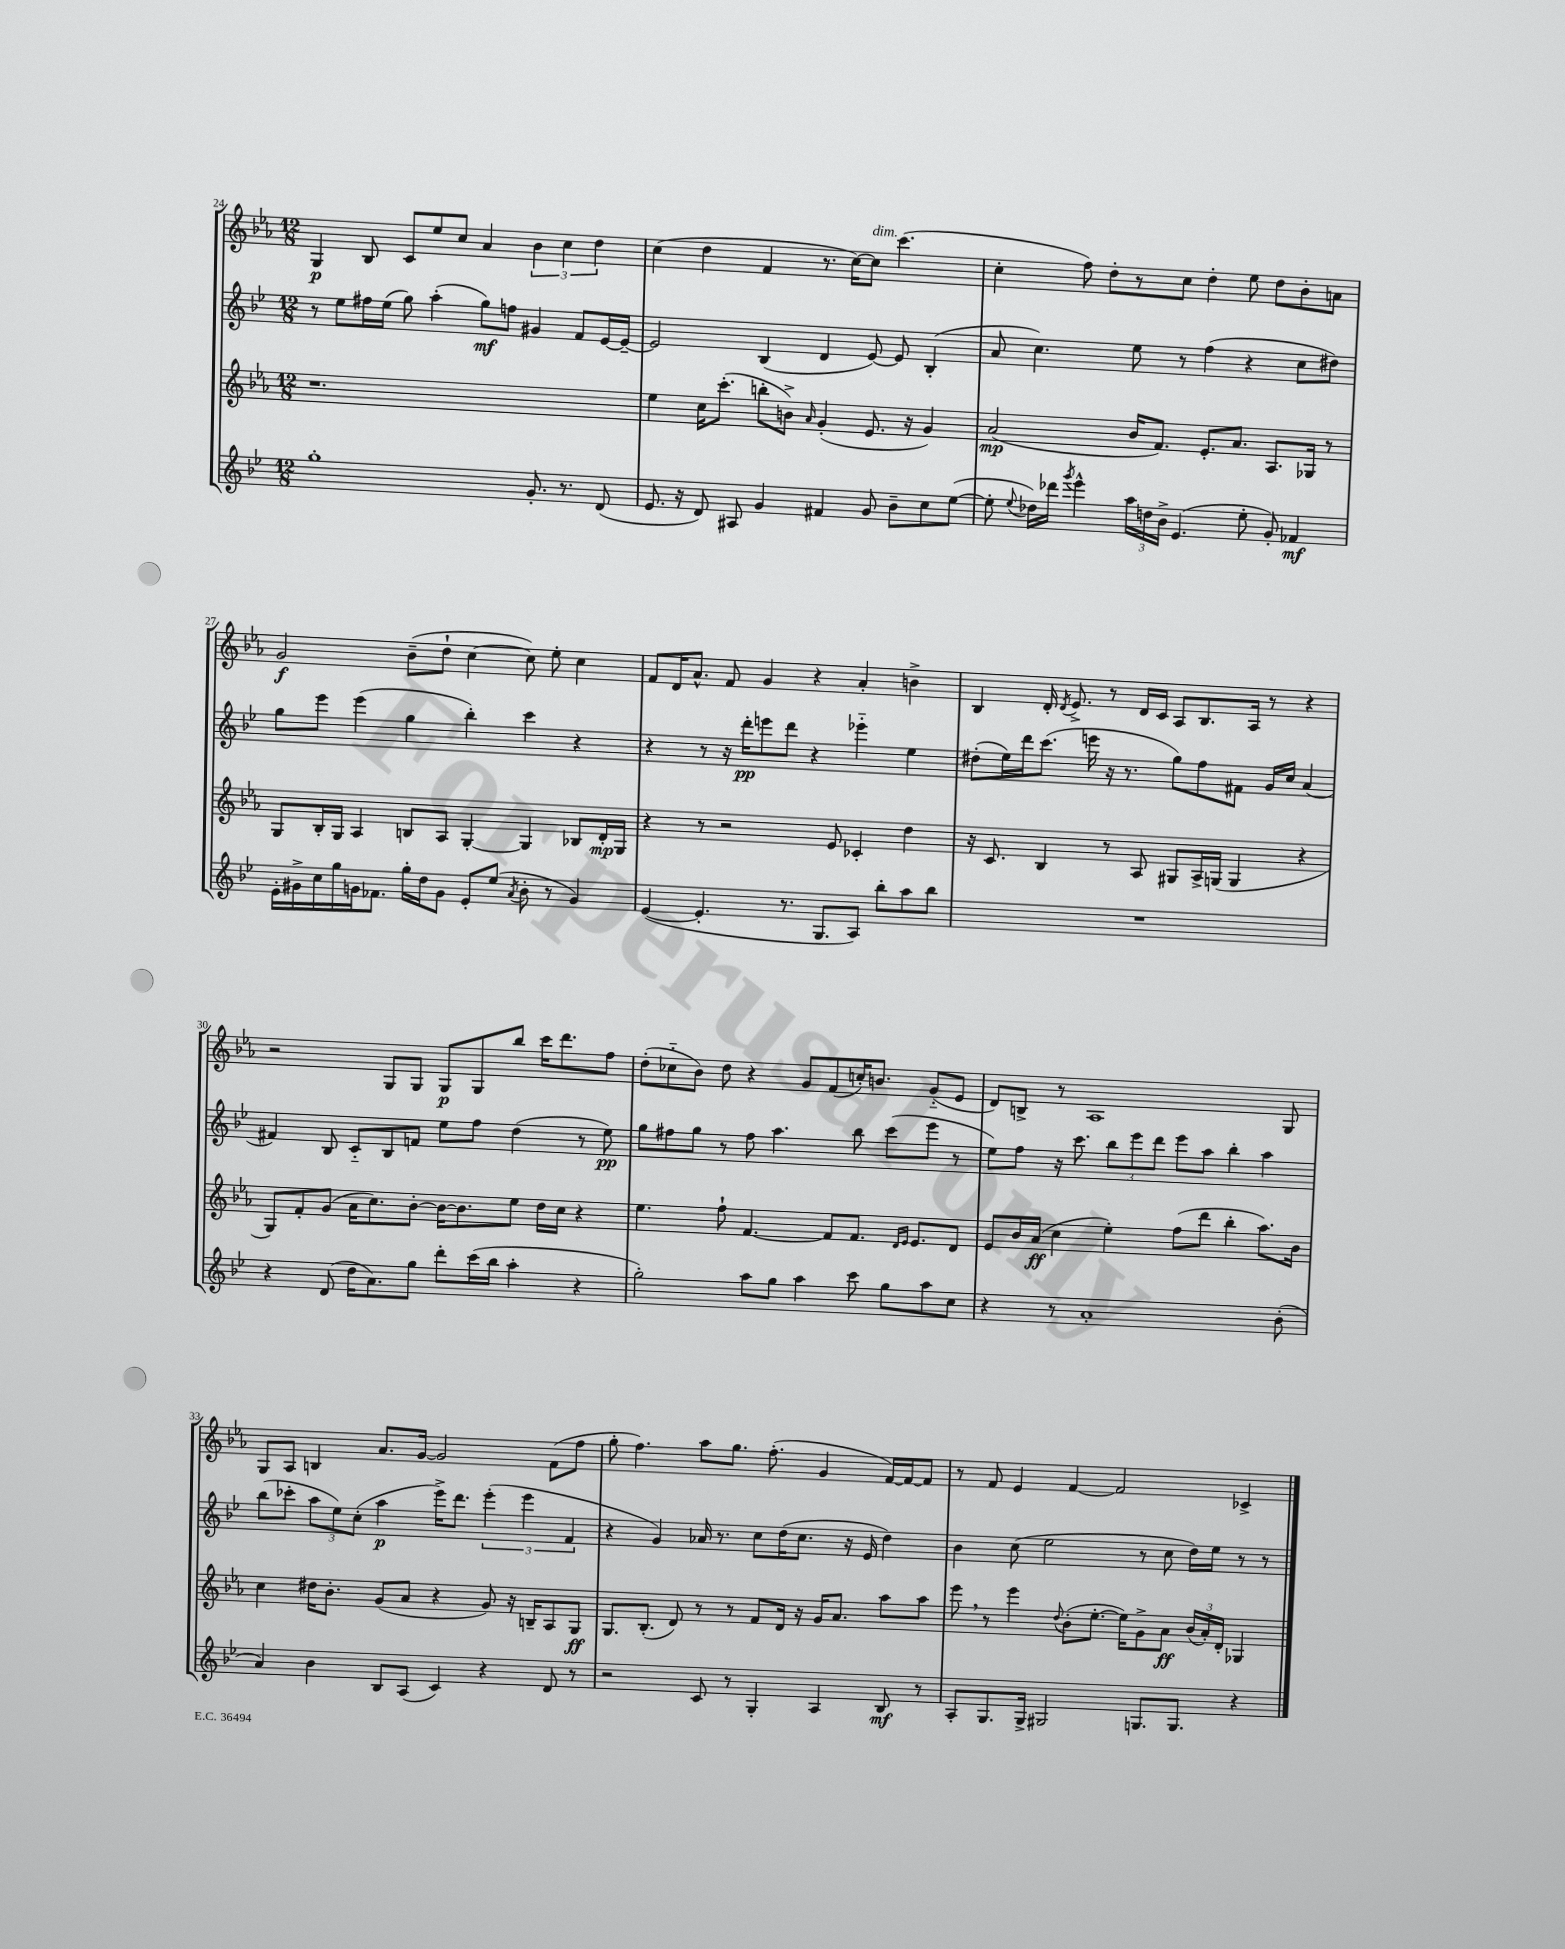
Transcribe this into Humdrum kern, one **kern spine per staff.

**kern	**kern	**kern	**kern
*staff4	*staff3	*staff2	*staff1
*clefG2	*clefG2	*clefG2	*clefG2
*k[b-e-]	*k[b-e-a-]	*k[b-e-]	*k[b-e-a-]
*M12/8	*M12/8	*M12/8	*M12/8
1gg'	1.r	8r	4G
.	.	8ee-	.
.	.	16ff#	8B-
.	.	(16ee-	.
.	.	8gg)	8c
.	.	(4aa'	8ee-
.	.	.	8cc
.	.	8gg)	4a-
.	.	8ff	.
8.g'	.	4g#	6b-
.	.	.	6cc
8.r	.	.	.
.	.	8f	.
.	.	.	6dd
(8d	.	[16e-	.
.	.	16e-~_	.
=	=	=	=
8.e-	4ee-	2e-]	(4cc
16r	.	.	.
8d)	16cc	.	4dd
.	(8.ccc'	.	.
8A#	.	.	.
4g	8bb'	(4B-	4f
.	8b^)	.	.
.	16qqa-	.	.
4f#	(4g'	4d	8.r
.	.	.	[16cc)
8g	8.e-	[8e-)	8cc]
8b-~	.	8e-]	(4.ccc
.	16r	.	.
8cc	4g)	(4B-'	.
([8ee-	.	.	.
=	=	=	=
8ee-']	(2a-	8a	4cc'
8qqee-	.	.	.
16dd-)	.	4.cc)	.
16ddd-	.	.	.
8qggg	.	.	.
4eee-^^	.	.	8ff)
.	.	.	8dd'
24aa	16b-	8ee-	8r
24dd	.	.	.
.	8.f)	.	.
24b-^	.	.	.
(4.e-	.	8r	8cc
.	8.e-'	(4ff	4dd'
.	8.a-	.	.
8ee-'	.	4r	8ee-
8g')	8.A-	.	8dd
4f-	.	8cc	8b-'
.	16G-	.	.
.	8r	8dd#)	8a
=	=	=	=
16e-'	8G	8gg	2g
16g#^	.	.	.
16cc	16B-'	8eee-	.
16gg	16G	.	.
16g	4A-	(4eee-	.
8.f-	.	.	.
16gg'	8B	4gg	(8b-~
16dd	.	.	.
8g	8A-	.	8dd`
8e-'	[4G'	4bb-')	[4cc
(8ee-	.	.	.
8qa	.	.	.
8b-'	4G]	4ccc	8cc])
8r	.	.	8ee-'
4g)	8B-	4r	4cc
.	16d'	.	.
.	16G	.	.
=	=	=	=
([4e-	4r	4r	8f
.	.	.	16d
.	.	.	8.a-^^
4.e-']	8r	8r	.
.	2r	16r	8f
.	.	16ddd'	.
.	.	8eee	4g
8.r	.	8ddd	.
.	.	4r	4r
8.G	.	.	.
.	8e-	.	.
8A)	4c-'	4eee-'~	4a-'
8bb-'	.	.	.
8aa	4dd	4ee-	4b^
8bb-	.	.	.
=	=	=	=
1.r	16r	(8dd#'	4B-
.	8.c	.	.
.	.	16ee-)	.
.	.	16ddd	.
.	4B-	(8.ccc	16d'
.	.	.	8qd
.	.	.	8.e-^
.	.	16eee	.
.	8r	16r	8r
.	.	8.r	.
.	8A-	.	16d
.	.	.	16c
.	8G#	8gg)	8A-
.	16A-^	8ff	8.B-
.	(16G	.	.
.	4G	8f#	.
.	.	.	16A-
.	.	16g	8r
.	.	16cc	.
.	4r	(4a	4r
=	=	=	=
4r	8G)	4f#)	2r
.	8f'	.	.
(8d	(8g	8B-	.
16dd	16a-	8c'~	.
8.a)	8.cc)	.	.
.	.	8B-	8G
8gg	[8b-'	8f	8G
8ddd'	16b-_	8ee-	8G
.	8.b-]	.	.
(16ccc	.	8ff	8G
16bb-	.	.	.
4aa'	8ee-	(4dd	8bb-
.	16dd	.	16ccc
.	16cc	.	8.ddd
4r	4r	8r	.
.	.	8ee-)	8ff
=	=	=	=
2gg')	4.ee-	8gg	(8dd'
.	.	8ff#	8cc-'~
.	.	8gg	8b-)
.	8ff`	8r	8dd
8aa	[4.f	8ff#	4r
8gg	.	4.aa	.
4aa	.	.	8g
.	8f]	.	(8f
8ccc	8.f	8bb-	16cc')
.	.	.	8.b
8gg	.	(8ccc	.
.	16qqd	.	.
.	16qqe-	.	.
.	8.e-	.	.
8aa	.	8eee-	(8g'~
8cc	8d	8r	8e-
=	=	=	=
4r	8e-	8ee-)	8d)
.	16b-	8ff	8B^
.	(16a-	.	.
8r	4cc	16r	8r
.	.	8.ccc	.
1a'	.	.	1A-
.	4ee-')	12bb-	.
.	.	12eee-	.
.	.	12ddd	.
.	(8ff	8eee-	.
.	8ddd	8aa	.
.	4bb-'	4bb-'	.
.	8.aa-)	4aa	.
(8b-'	.	.	8G
.	16b-	.	.
=	=	=	=
4a)	4cc	(8bb-	8G
.	.	8ccc-'	8A-
4b-	16dd#	12aa	4B
.	8.b-'	.	.
.	.	12ee-)	.
.	.	(12cc'	.
8B-	(8g	4aa	8.a-
(8A	8a-	.	.
.	.	.	[16g
4c)	4r	16eee-^)	2g]
.	.	8.ddd	.
4r	8g)	(6eee-'	.
.	16r	.	.
.	.	6eee-	.
.	16B~	.	.
8d	8A-	.	(8f
.	.	6f	.
8r	8G	.	8ff
=	=	=	=
2r	8.G	4r	8gg'
.	.	.	4.ff)
.	(8.B-'	.	.
.	.	4g)	.
.	8d)	.	.
8c	8r	16a-	8aa-
.	.	8.r	.
8r	8r	.	8.gg
4G'	8f	8cc	.
.	.	.	(8.ff'
.	16d	(16dd	.
.	16r	8.cc	.
4A	16g	.	4g
.	8.a-	.	.
.	.	16r	.
.	.	16e-	.
8B-	8aa-	4dd)	[16f)
.	.	.	16f_
8r	8aa-	.	8f]
=	=	=	=
8A'	8eee-	4b-	8r
8.G	8r	.	8f
.	4eee-	(8cc	4e-
16G^	.	.	.
2G#	.	2ee-	.
.	8qqdd	.	.
.	(8b-'	.	[4f
.	[8.ee-'	.	.
.	.	.	2f]
.	16ee-])	.	.
8.G	8g^	8r	.
.	8a-	8cc	.
8.G	.	.	.
.	(24b-	16dd)	.
.	24a-')	.	.
.	.	16ee-	.
.	24d'	.	.
4r	4G-	8r	4c-^
.	.	8r	.
==	==	==	==
*-	*-	*-	*-
